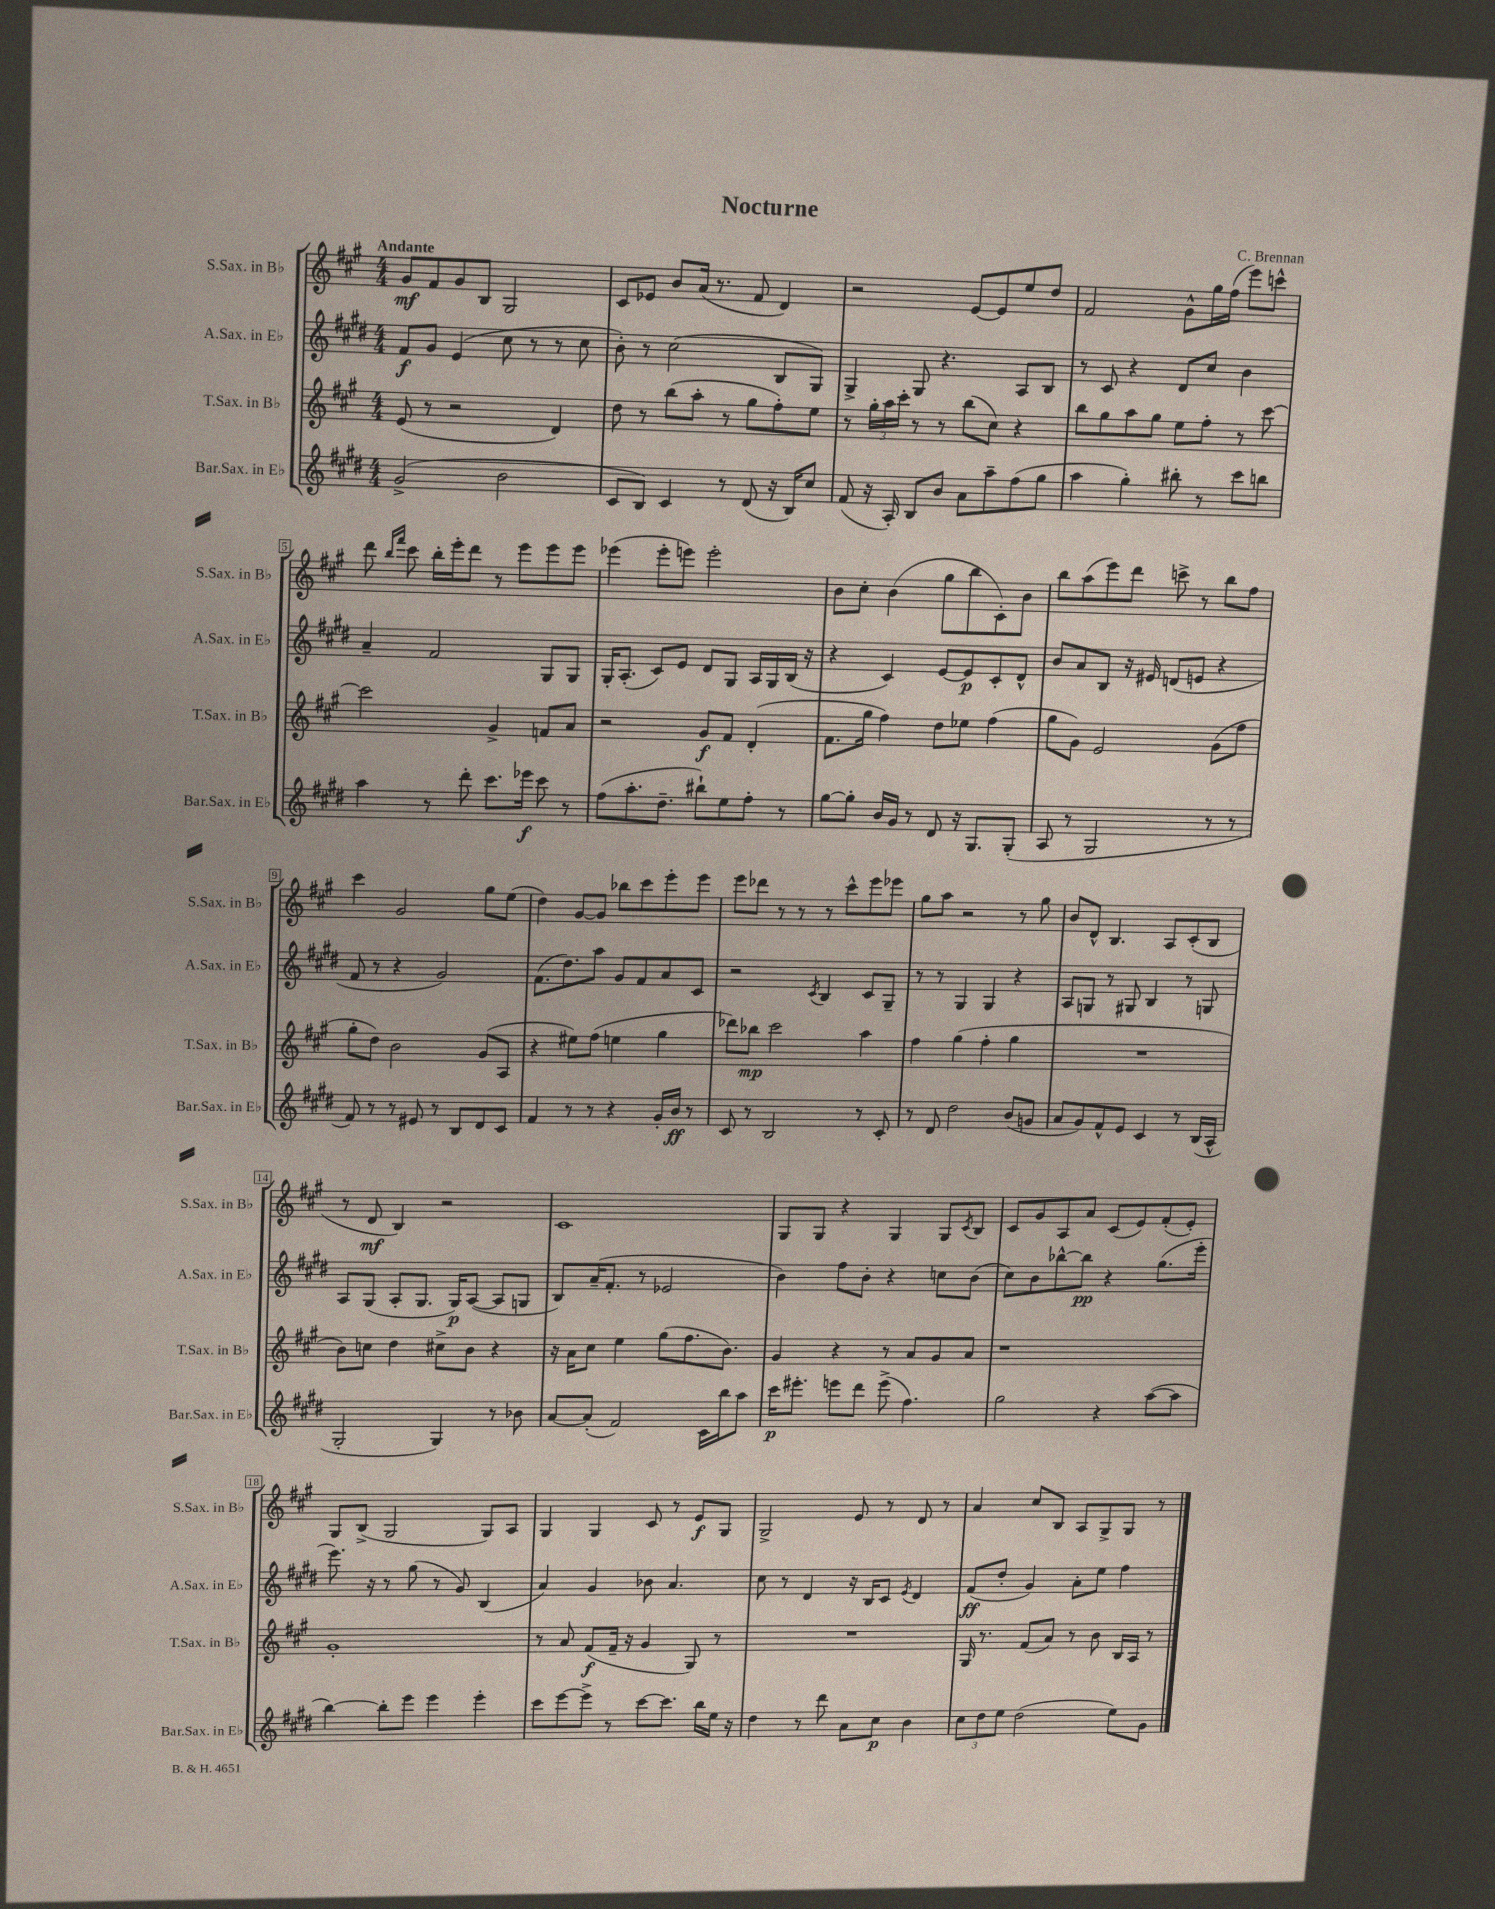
\header { title = "Nocturne" composer = "C. Brennan" }
<<
\new StaffGroup <<
\new Staff = "s0" \with { instrumentName = "S.Sax. in Bb" shortInstrumentName = "S.Sax. in Bb" } {
    \clef treble \key a \major \numericTimeSignature \time 4/4 \tempo "Andante"
    gis'8\mf fis'8 gis'8 b8 gis2 |
    cis'8 ees'8 b'8 a'16( r8. fis'8 d'4) |
    r2 e'8~ e'8 e''8 d''8 |
    fis'2 gis'8-^ gis''16 fis''16( e'''8) c'''8-^ |
    d'''8 \grace { b''16 fis'''16 } cis'''8 b''16-. e'''16-. d'''8 r8 e'''8 e'''8 e'''8 |
    ees'''4( ees'''8-. e'''8) e'''2-. |
    b'8 cis''8-. b'4( gis''8 b''8 cis'8-.) b'8 |
    b''8 a''8( e'''8) d'''8 c'''8-> r8 b''8 fis''8 |
    cis'''4 gis'2 gis''8 e''8( |
    d''4) gis'8~ gis'8 bes''8 cis'''8 e'''8-. e'''8 |
    e'''8 des'''8 r8 r8 r8 cis'''8-^ e'''8 ees'''8 |
    gis''8 a''8 r2 r8 gis''8 |
    b'8 d'8-^ b4. a8 cis'8-.( b8 |
    r8 d'8\mf b4) r2 |
    cis'1 |
    gis8 gis8 r4 gis4 gis8 \acciaccatura { cis'8 } b8 |
    cis'8 gis'8 a8 a'8 cis'8( e'8) fis'8-.( e'8-.) |
    gis8 b8->( gis2 gis8) a8 |
    gis4 gis4 cis'8 r8 e'8\f gis8 |
    gis2-> e'8 r8 d'8 r8 |
    a'4 cis''8 b8 a8 gis8-> gis8 r8 \bar "|." |
}
\new Staff = "s1" \with { instrumentName = "A.Sax. in Eb" shortInstrumentName = "A.Sax. in Eb" } {
    \clef treble \key e \major \numericTimeSignature \time 4/4
    fis'8\f gis'8 e'4( cis''8 r8 r8 cis''8 |
    b'8-.) r8 cis''2( b8 gis8) |
    gis4-> gis8 r4. a8 b8 |
    r8 cis'8 r4 dis'8 cis''8 b'4 |
    a'4-- fis'2 gis8 gis8 |
    gis16-. a8.-.( cis'8) e'8 dis'8 gis8 a16 gis16 b16( r16 |
    r4 cis'4) e'8~ e'8\p cis'8-. dis'8-^ |
    b'8 a'8 b8 r16 eis'16 d'8( e'8 r4 |
    fis'8 r8 r4 gis'2) |
    fis'8.( dis''8.) a''8 gis'8 fis'8 a'8 cis'8 |
    r2 \acciaccatura { cis'8 } b4 cis'8 gis8-- |
    r8 r8 gis4 gis4 r4 |
    a8 g8 r8 gis8 b4 r8 g8 |
    a8 gis8( a8-. gis8. gis16\p) a8~( a8 g8 |
    b8) a'16--( fis'8.-. r8 ees'2 |
    b'4) fis''8 b'8-. r4 c''8 b'8( |
    cis''8) b'8 bes''8~-^ bes''8\pp r4 gis''8.( e'''16-. |
    e'''8.) r16 r8 gis''8( r8 gis'8) b4( |
    a'4) gis'4 bes'8 a'4. |
    cis''8 r8 dis'4 r16 b16 cis'8 \acciaccatura { e'8 } dis'4 |
    fis'8\ff( dis''8-. gis'4) a'8-. e''8 fis''4 \bar "|." |
}
\new Staff = "s2" \with { instrumentName = "T.Sax. in Bb" shortInstrumentName = "T.Sax. in Bb" } {
    \clef treble \key a \major \numericTimeSignature \time 4/4
    e'8( r8 r2 d'4) |
    d''8 r8 b''8( a''8-. r8 gis''8 fis''8-.) e''8 |
    r8 \tuplet 3/2 { gis''16-. a''16 cis'''16-. } r8 r8 b''8( cis''8) r4 |
    b''8 gis''8 a''8 gis''8 e''8 fis''8-. r8 cis'''8~ |
    cis'''2 gis'4-> f'8 a'8 |
    r2 gis'8\f fis'8 d'4-.( |
    fis'8. gis''16 fis''4) d''8 ees''8 fis''4( |
    gis''8 gis'8) e'2 gis'8( fis''8 |
    gis''8-. d''8) b'2 gis'8( a8 |
    r4 eis''8) fis''8( e''4 gis''4 |
    des'''8) bes''8\mp cis'''2 a''4 |
    fis''4 gis''4( fis''4-. gis''4 |
    R1 |
    b'8) c''8 d''4 cis''8-> b'8 r4 |
    r16 a'16 cis''8 e''4 gis''8( fis''8. b'8.) |
    gis'4 r4 r8 a'8 gis'8 a'8 |
    r1 |
    gis'1-. |
    r8 a'8 fis'8\f( fis'16-- r16 gis'4 gis8) r8 |
    R1 |
    gis16 r8. fis'8( a'8) r8 b'8 b16 a16 r8 \bar "|." |
}
\new Staff = "s3" \with { instrumentName = "Bar.Sax. in Eb" shortInstrumentName = "Bar.Sax. in Eb" } {
    \clef treble \key e \major \numericTimeSignature \time 4/4
    gis'2->( b'2 |
    cis'8 b8) cis'4 r8 dis'8( r16 b16) cis''8 |
    fis'8( r16 a16-.) b8 b'8 a'8 a''8-- fis''8( gis''8 |
    a''4 gis''4-.) bis''8-. r8 cis'''8 b''8 |
    a''4 r8 dis'''8-. cis'''8. ees'''16\f cis'''8 r8 |
    fis''8( a''8.-. dis''8.-- bis''8-!) e''8 fis''8-. r8 |
    gis''8~ gis''8-. b'16 gis'16 r8 dis'8 r16 gis8. gis8-.( |
    a8 r8 gis2 r8 r8 |
    fis'8) r8 r8 eis'8 r8 b8 dis'8 cis'8 |
    fis'4 r8 r8 r4 gis'16-. b'16\ff r8 |
    cis'8 r8 b2 r8 cis'8-. |
    r8 dis'8 dis''2 b'8( g'8 |
    a'8 gis'8) fis'8-^ e'8 cis'4 r8 b16( a16-^ |
    gis2-. gis4) r8 bes'8 |
    a'8~ a'8-.( fis'2) cis'16 b''16 a''8 |
    cis'''16\p eis'''8.-. e'''8 dis'''8 e'''8->( fis''4.) |
    gis''2 r4 a''8~( a''8 |
    b''4~) b''8-. e'''8 e'''4 e'''4-. |
    cis'''8 e'''8~ e'''8-> r8 cis'''8~ cis'''8. b''16 e''16 r16 |
    dis''4 r8 dis'''8 a'8 cis''8\p b'4 |
    \tuplet 3/2 { cis''8 dis''8 e''8 } dis''2( e''8) gis'8 \bar "|." |
}
>>
>>
\layout { \context { \Score \override BarNumber.stencil = #(make-stencil-boxer 0.1 0.3 ly:text-interface::print) } }
